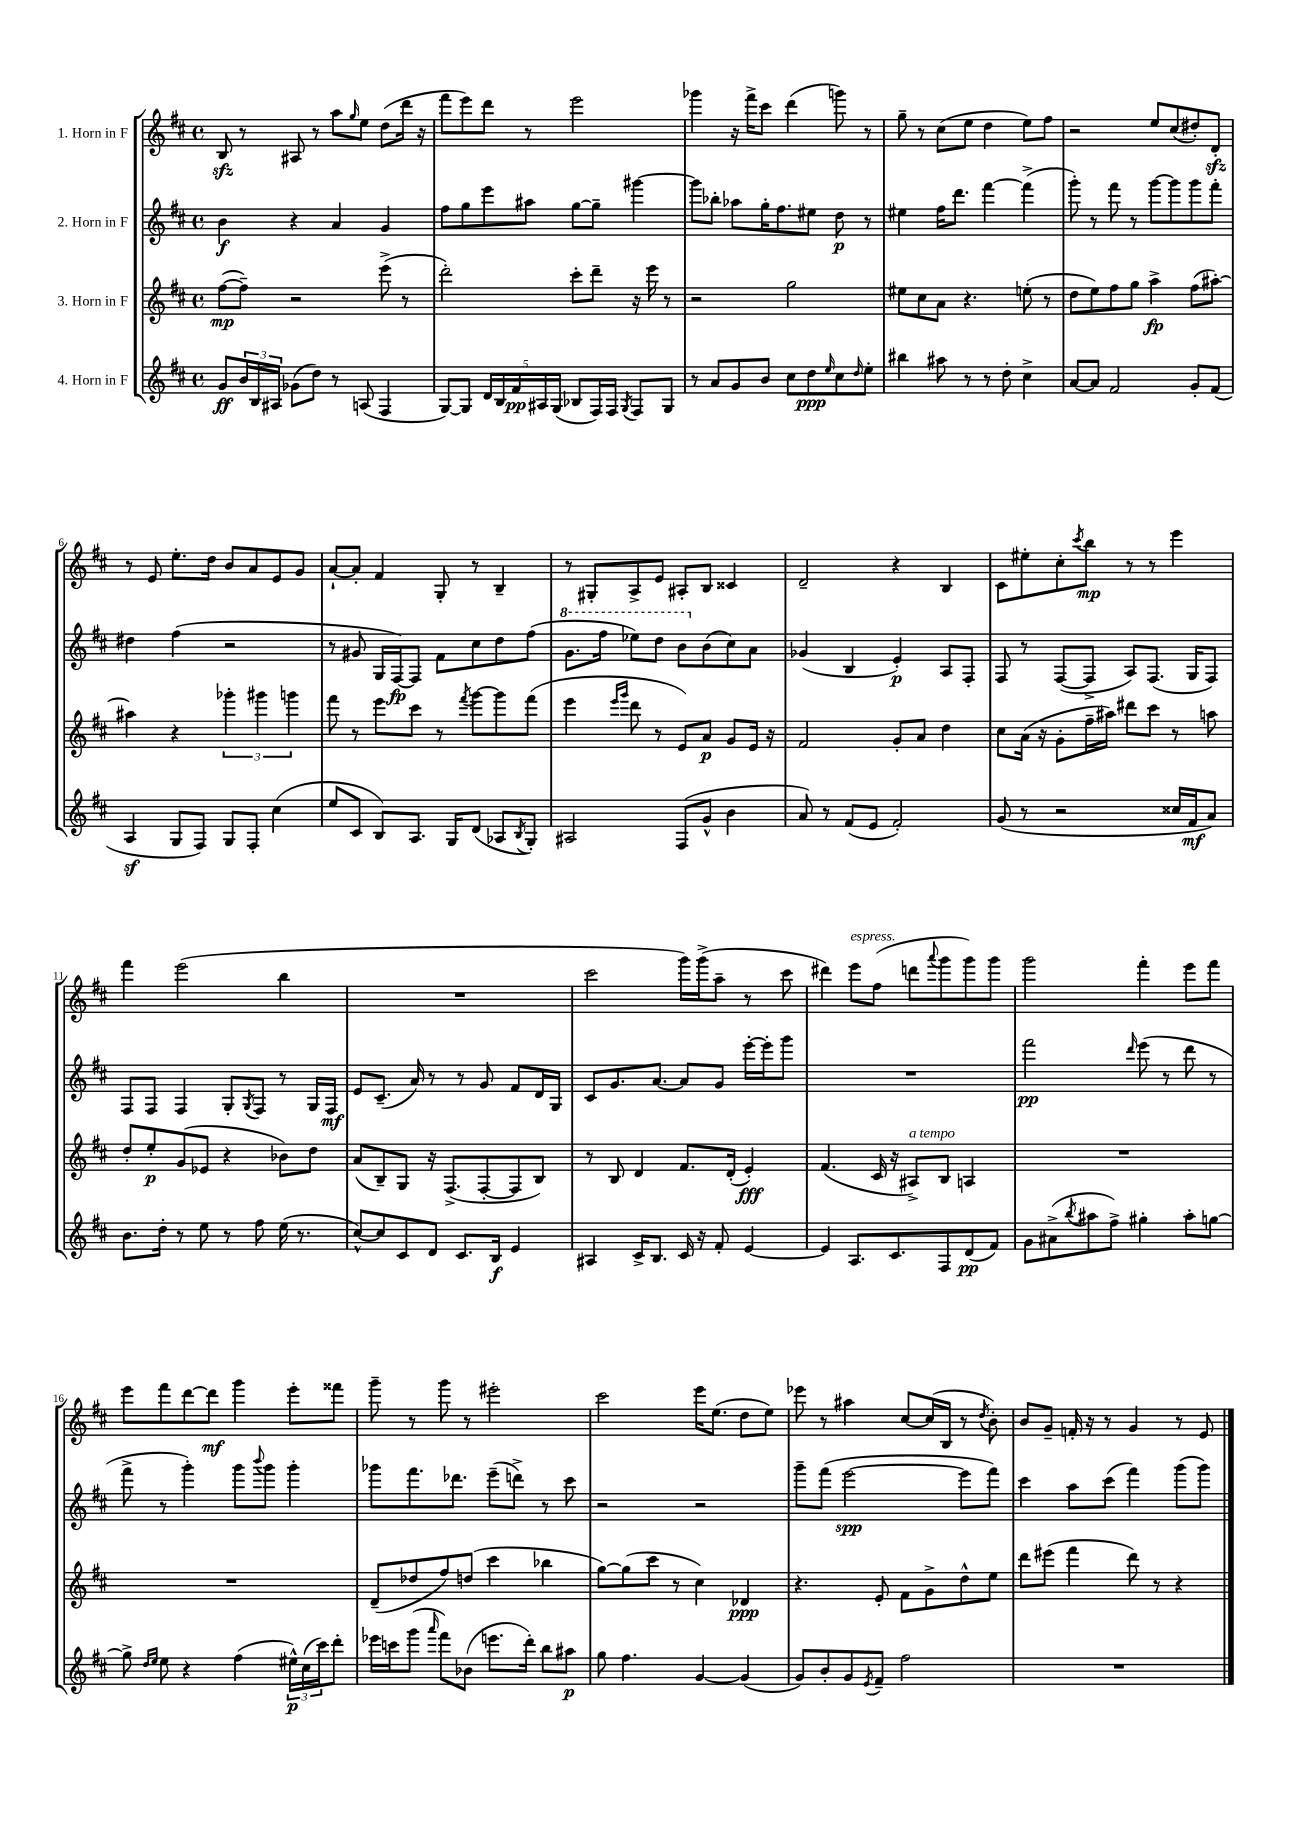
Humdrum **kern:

**kern	**kern	**kern	**kern
*staff4	*staff3	*staff2	*staff1
*clefG2	*clefG2	*clefG2	*clefG2
*k[f#c#]	*k[f#c#]	*k[f#c#]	*k[f#c#]
*M4/4	*M4/4	*M4/4	*M4/4
*met(c)	*met(c)	*met(c)	*met(c)
8g	([8ff#	4b	8B
24b	8ff#~])	.	8r
24B	.	.	.
24A#	.	.	.
(8g-	2r	4r	8A#
8dd)	.	.	8r
8r	.	4a	8aa
.	.	.	16qqgg
(8A	.	.	8ee
4F#	(8eee^	4g	(8dd
.	8r	.	16ddd
.	.	.	16r
=	=	=	=
[8G)	2ddd')	8ff#	8fff#
8G]	.	8gg	8eee)
20d	.	8eee	8ddd
20B	.	.	.
20f#	.	.	.
.	.	8aa#	8r
20A#	.	.	.
(20G	.	.	.
8B-	8ccc#'	[8gg	2eee
16F#)	8ddd~	8gg~]	.
16F#	.	.	.
8qG	.	.	.
8F#	16r	[4ggg#	.
.	16eee	.	.
8G	8r	.	.
=	=	=	=
8r	2r	8ggg#]	4ggg-
8a	.	8bb-'	.
8g	.	8aa-	16r
.	.	.	16fff#^
8b	.	16gg'	8ccc#
.	.	8.ff#	.
8cc#	2gg	.	(4ddd
8dd	.	8ee#	.
16qqee	.	.	.
8cc#	.	8dd	8ggg)
16qqdd	.	.	.
8ee'	.	8r	8r
=	=	=	=
4bb#	8ee#	4ee#	8gg~
.	8cc#	.	8r
8aa#	8a	16ff#	(8cc#
.	.	8.ddd	.
8r	4.r	.	8ee
8r	.	[4fff#	4dd
8dd'	.	.	.
4cc#^	(8ee'	(4fff#^]	8ee)
.	8r	.	8ff#
=	=	=	=
[8a	8dd	8ggg')	2r
8a]	8ee)	8r	.
2f#	8ff#	8fff#	.
.	8gg	8r	.
.	4aa^	[8ggg	8ee
.	.	8ggg]	(8cc#
8g'	(8ff#	8ggg	8dd#')
(8f#	[8aa#')	8fff#'	8d'
=	=	=	=
4A	4aa#]	4dd#	8r
.	.	.	8e
8G	4r	(4ff#	8.ee'
8F#)	.	.	.
.	.	.	16dd
8G	6ggg-'	2r	8b
8F#'	.	.	8a
.	6ggg#	.	.
(4cc#	.	.	8e
.	6ggg	.	.
.	.	.	8g
=	=	=	=
8ee	8fff#	8r	[8a`
8c#	8r	8g#	8a']
8B)	8eee	16G	4f#
.	.	[16F#)	.
8.A	8ccc#	8F#]	.
.	8r	8f#	8G'
16G	.	.	.
.	8qfff#	.	.
(8d	[8ggg	8cc#	8r
8A-	8ggg]	8dd	4B~
8qB	.	.	.
8G')	(8fff#	(8ff#	.
=	=	=	=
2A#	4eee	8.gg	8r
.	.	.	8G#'
.	.	16fff#	.
.	16qqeee	.	.
.	16qqggg	.	.
.	8ddd	8eee-)	8A^
.	8r	8ddd	8e
(8F#	8e)	8bb	8A#'
8g^^	8a	(8b	8B
4b	8g	8cc#)	4c##
.	16e	8a	.
.	16r	.	.
=	=	=	=
8a)	2f#	(4g-	2d~
8r	.	.	.
(8f#	.	4B	.
8e	.	.	.
2f#')	8g'	4e')	4r
.	8a	.	.
.	4dd	8A	4B
.	.	8F#'	.
=	=	=	=
(8g	8cc#	8F#	8c#
8r	(16a	8r	8ee#'
.	16r	.	.
2r	8g'	([8F#	8cc#'
.	.	.	8qccc#
.	16ff#~	8F#^]	8bb
.	16aa#)	.	.
.	8ddd#	8A)	8r
.	8ccc#	(8.F#	8r
16cc##	8r	.	4eee
16f#	.	16G	.
8a)	8aa	8F#)	.
=	=	=	=
8.b	8dd'	8F#	4fff#
.	8ee'	8F#	.
16dd'	.	.	.
8r	(8g	4F#	(2eee
8ee	8e-	.	.
8r	4r	8G'	.
.	.	8qG	.
8ff#	.	8F#	.
(16ee	8b-)	8r	4bb
8.r	.	.	.
.	8dd	16G	.
.	.	16F#	.
=	=	=	=
[8cc#^^)	(8a	8e	1r
8cc#]	8B~)	(8.c#~	.
8c#	8G	.	.
.	.	16a)	.
8d	16r	8r	.
.	(8.F#^	.	.
8.c#	.	8r	.
.	[8F#'	8g	.
16B	.	.	.
4e	8F#]	8f#	.
.	8B)	16d	.
.	.	16G	.
=	=	=	=
4A#	8r	8c#	2ccc#
.	8B	8.g	.
16c#^	4d	.	.
8.B	.	[8.a	.
16c#	8.f#	8a]	16ggg)
16r	.	.	(16ggg^
8f#'	.	8g	8aa~
.	(16d'	.	.
[4e	4e')	[16eee'	8r
.	.	16eee']	.
.	.	8ggg	8ccc#
=	=	=	=
4e]	(4.f#	1r	4ddd#)
8.A	.	.	8eee
.	16c#	.	(8ff#
8.c#	16r	.	.
.	8A#^)	.	8ddd
.	.	.	8qqaaa
8F#	8B	.	8ggg
(8d	4A	.	8ggg)
8f#)	.	.	8ggg
=	=	=	=
8g	1r	2fff#	2ggg
(8a#^	.	.	.
8qbb	.	.	.
8aa#	.	.	.
8ff#^)	.	.	.
.	.	16qqddd	.
4gg#'	.	(8eee	4fff#'
.	.	8r	.
8aa#'	.	8ddd	8eee
[8gg	.	8r	8fff#
=	=	=	=
8gg^]	1r	8fff#^	8eee
16qqdd	.	.	.
16qqee	.	.	.
8ee	.	8r	8fff#
4r	.	4ggg')	[8ddd
.	.	.	8ddd]
(4ff#	.	8ggg	4ggg
.	.	8qqbbb	.
.	.	8ggg	.
24ee#^^)	.	4ggg'	8eee'
(24cc#	.	.	.
24ccc#)	.	.	.
8ddd'	.	.	8fff##
=	=	=	=
16eee-	(8d~	8ggg-	8ggg~
16ccc	.	.	.
(8ggg	8dd-	8.fff#	8r
16qqaaa	.	.	.
8fff#)	8ff#)	.	8ggg
.	.	8.ddd-	.
(8b-	(8dd	.	8r
8.eee	4ccc#	(8eee~	2eee#'
.	.	8ddd^)	.
16ddd')	.	.	.
8bb	4bb-	8r	.
8aa#	.	8ccc#	.
=	=	=	=
8gg	[8gg)	2r	2ccc#
4.ff#	(8gg]	.	.
.	8ccc#	.	.
.	8r	.	.
[4g	4cc#)	2r	16eee
.	.	.	(8.ee
(4g]	4d-	.	8dd
.	.	.	8ee)
=	=	=	=
8g)	4.r	8ggg~	8eee-
8b'	.	(8fff#	8r
8g	.	[2eee	4aa#
8qe	.	.	.
8f#~	8e'	.	.
2ff#	8f#	.	[8cc#
.	8g^	.	(16cc#]
.	.	.	16B
.	8dd^^	8eee]	8r
.	.	.	8qdd
.	8ee	8fff#)	8b')
=	=	=	=
1r	8ddd	4ccc#	8b
.	(8eee#	.	8g~
.	4fff#	8aa	16f'
.	.	.	16r
.	.	(8ccc#	8r
.	8ddd)	4fff#)	4g
.	8r	.	.
.	4r	(8ggg	8r
.	.	8ggg)	8e
==	==	==	==
*-	*-	*-	*-
